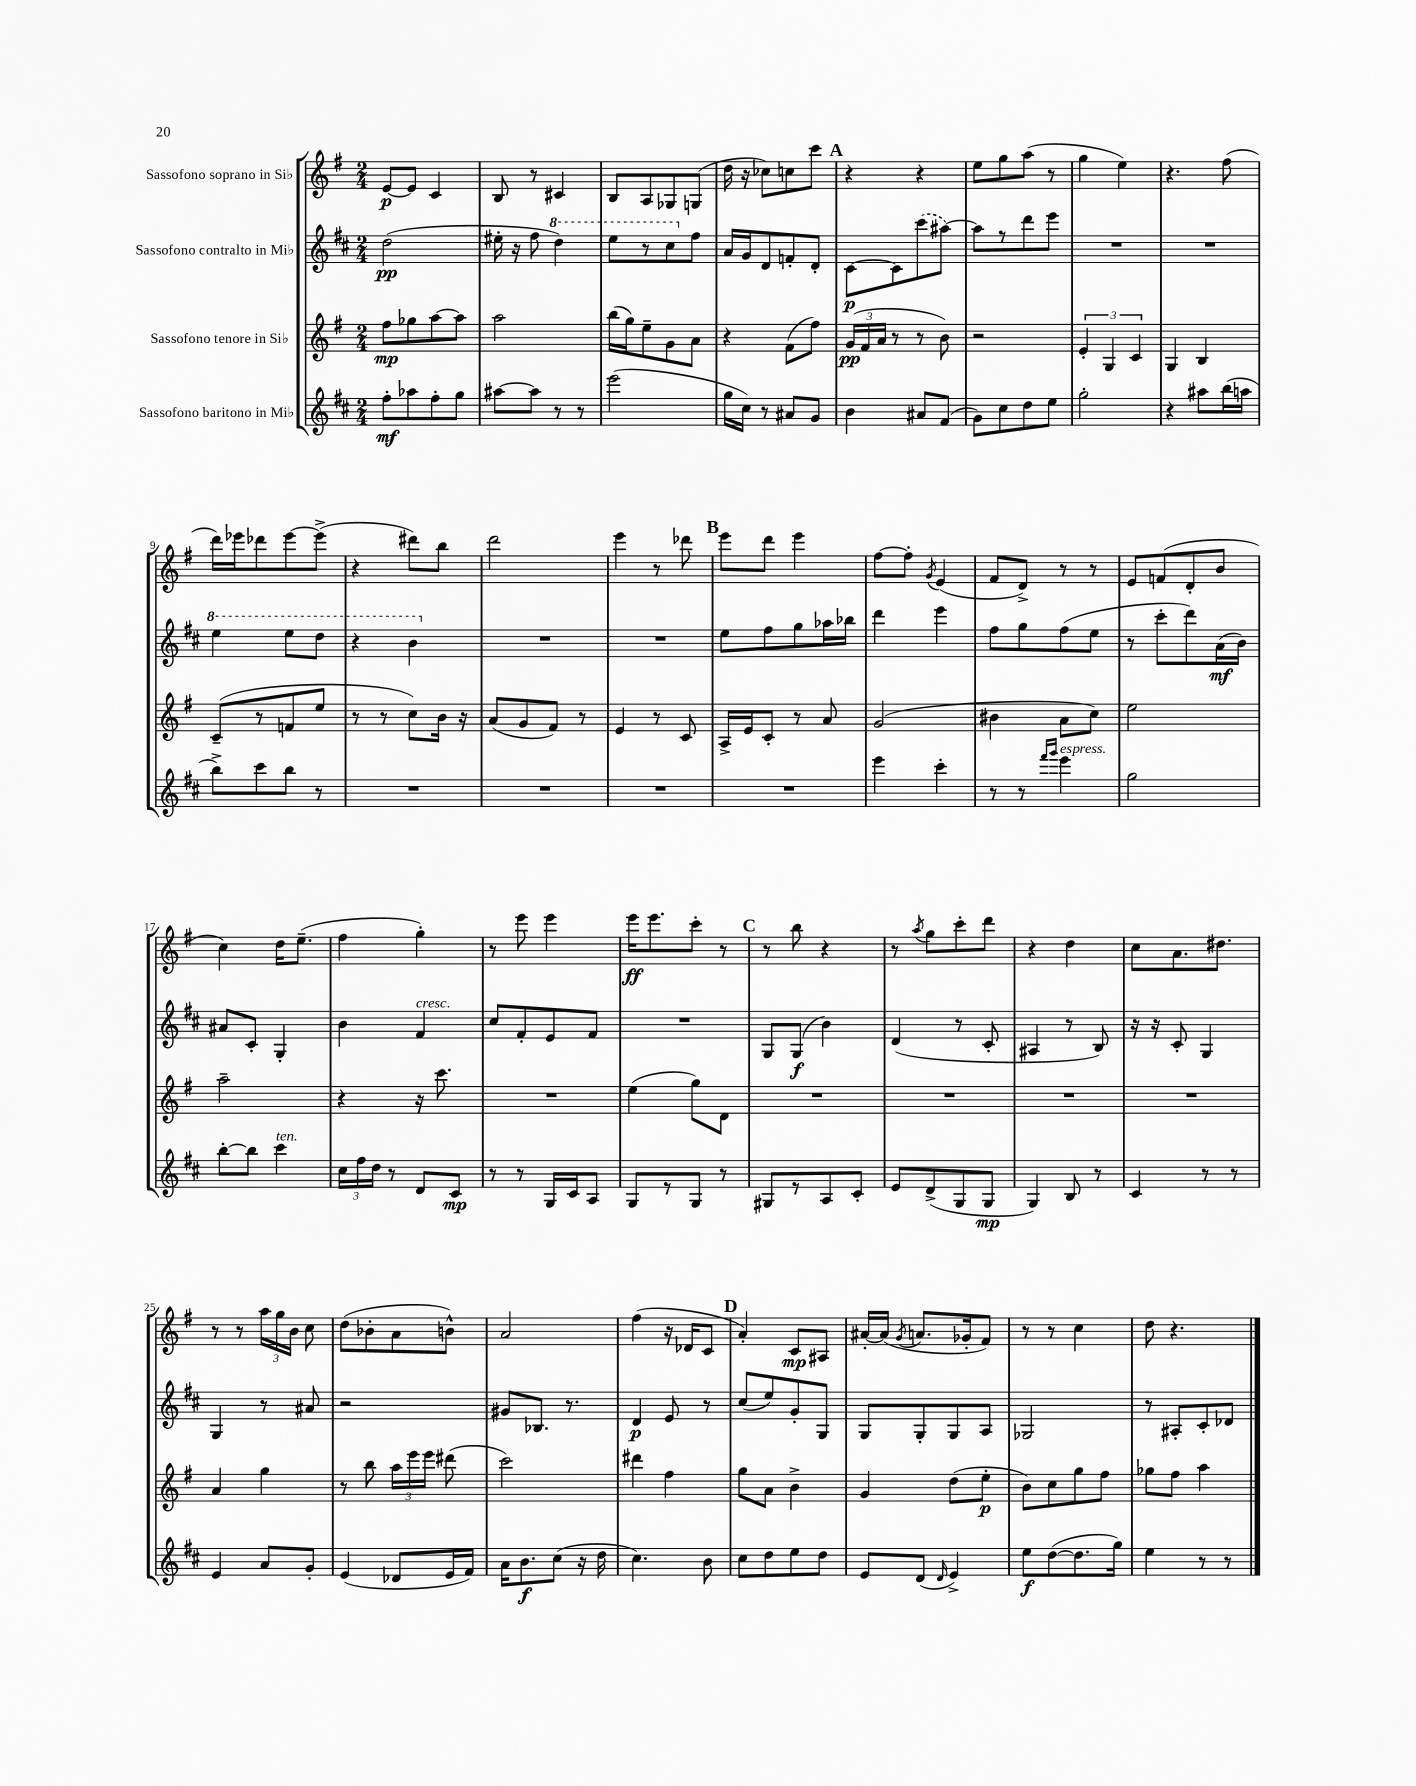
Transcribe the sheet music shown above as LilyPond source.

<<
\new StaffGroup <<
\new Staff = "s0" \with { instrumentName = "Sassofono soprano in Sib" } {
    \clef treble \key g \major \numericTimeSignature \time 2/4
    \autoBeamOff e'8[~\p e'8] c'4 |
    b8 r8 cis'4 |
    b8[ a8 ges8 g8]( |
    d''16 r16 ces''8[) c''8 c'''8] |
    \mark \markup { \bold "A" } r4 r4 |
    e''8[ g''8 a''8]( r8 |
    g''4 e''4) |
    r4. fis''8( |
    d'''16[) ees'''16 des'''8 ees'''8~ ees'''8]->( |
    r4 dis'''8[) b''8] |
    d'''2 |
    e'''4 r8 des'''8 |
    \mark \markup { \bold "B" } e'''8[ d'''8] e'''4 |
    fis''8[~ fis''8]-. \acciaccatura { g'8 } e'4( |
    fis'8[ d'8]->) r8 r8 |
    e'8[ f'8( d'8-. b'8] |
    c''4) d''16[ e''8.]--( |
    fis''4 g''4-.) |
    r8 e'''8 e'''4 |
    e'''16[\ff e'''8. c'''8]-. r8 |
    \mark \markup { \bold "C" } r8 b''8 r4 |
    r8 \acciaccatura { a''8 } g''8[ c'''8-. d'''8] |
    r4 d''4 |
    c''8[ a'8. dis''8.] |
    r8 r8 \tuplet 3/2 { a''16[ g''16 b'16] } c''8 |
    d''8[( bes'8-. a'8 b'8]-^) |
    a'2 |
    fis''4( r16 des'16[ c'8] |
    \mark \markup { \bold "D" } a'4-.) c'8[\mp ais8] |
    ais'16[~-. ais'16]( \acciaccatura { g'8 } a'8.[ ges'16-. fis'8]) |
    r8 r8 c''4 |
    d''8 r4. \bar "|." |
}
\new Staff = "s1" \with { instrumentName = "Sassofono contralto in Mib" } {
    \clef treble \key d \major \numericTimeSignature \time 2/4
    \autoBeamOff d''2\pp( |
    eis''16-. r16 fis''8 \ottava #1 d'''4) |
    e'''8[ r8 cis'''8 \ottava #0 fis''8] |
    a'16[ g'16 d'8 f'8-. d'8]-. |
    \mark \markup { \bold "A" } cis'8[~\p cis'8 \once \slurDashed cis'''8( ais''8]~) |
    ais''8[ r8 d'''8 e'''8] |
    R2 |
    R2 |
    \ottava #1 e'''4 e'''8[ d'''8] |
    r4 b''4 \ottava #0 |
    R2 |
    R2 |
    \mark \markup { \bold "B" } e''8[ fis''8 g''8 aes''16 bes''16] |
    d'''4 e'''4 |
    fis''8[ g''8 fis''8( e''8] |
    r8 cis'''8[-. d'''8) a'16\mf( b'16]) |
    ais'8[ cis'8]-. g4-. |
    b'4 fis'4^\markup { \italic "cresc." } |
    cis''8[ fis'8-. e'8 fis'8] |
    R2 |
    \mark \markup { \bold "C" } g8[ g8]\f( b'4) |
    d'4( r8 cis'8-. |
    ais4 r8 b8) |
    r16 r16 cis'8-. g4 |
    g4 r8 ais'8 |
    r2 |
    gis'8[ bes8.] r8. |
    d'4\p e'8 r8 |
    \mark \markup { \bold "D" } cis''8[( e''8) g'8-. g8] |
    g8[ g8-. g8 a8] |
    ges2 |
    r8 ais8[-. cis'8-. des'8] \bar "|." |
}
\new Staff = "s2" \with { instrumentName = "Sassofono tenore in Sib" } {
    \clef treble \key g \major \numericTimeSignature \time 2/4
    \autoBeamOff fis''8[\mp ges''8 a''8~ a''8] |
    a''2 |
    b''16[( g''16) e''8-- g'8 a'8] |
    r4 fis'8[( fis''8]) |
    \mark \markup { \bold "A" } \tuplet 3/2 { g'16[\pp( fis'16 a'16] } r8 r8 b'8) |
    r2 |
    \tuplet 3/2 { e'4-. g4 c'4 } |
    g4 b4 |
    c'8[--( r8 f'8 e''8] |
    r8 r8 c''8[) b'16] r16 |
    a'8[( g'8 fis'8]) r8 |
    e'4 r8 c'8 |
    \mark \markup { \bold "B" } a16[-> e'16 c'8]-. r8 a'8 |
    g'2( |
    bis'4 a'8[ c''8]) |
    e''2 |
    a''2-- |
    r4 r16 c'''8. |
    R2 |
    e''4( g''8[) d'8] |
    \mark \markup { \bold "C" } R2 |
    R2 |
    R2 |
    R2 |
    a'4 g''4 |
    r8 b''8 \tuplet 3/2 { a''16[ e'''16 e'''16] } dis'''8( |
    c'''2) |
    dis'''4 fis''4 |
    \mark \markup { \bold "D" } g''8[ a'8] b'4-> |
    g'4 d''8[( e''8]-.\p |
    b'8[) c''8 g''8 fis''8] |
    ges''8[ fis''8] a''4 \bar "|." |
}
\new Staff = "s3" \with { instrumentName = "Sassofono baritono in Mib" } {
    \clef treble \key d \major \numericTimeSignature \time 2/4
    \autoBeamOff fis''8[-.\mf aes''8 fis''8-. g''8] |
    ais''8[~ ais''8] r8 r8 |
    e'''2( |
    g''16[ cis''16]) r8 ais'8[ g'8] |
    \mark \markup { \bold "A" } b'4 ais'8[ fis'8]( |
    g'8[) cis''8 d''8 e''8] |
    g''2-. |
    r4 ais''8[ b''16( a''16] |
    b''8[->) cis'''8 b''8] r8 |
    R2 |
    R2 |
    R2 |
    \mark \markup { \bold "B" } R2 |
    e'''4 cis'''4-. |
    r8 r8 \grace { fis'''16[ g'''16] } e'''4^\markup { \italic "espress." } |
    g''2 |
    b''8[~-. b''8] cis'''4^\markup { \italic "ten." } |
    \tuplet 3/2 { cis''16[ fis''16 d''16] } r8 d'8[ cis'8]\mp |
    r8 r8 g16[ cis'16 a8] |
    g8[ r8 g8] r8 |
    \mark \markup { \bold "C" } gis8[ r8 a8 cis'8]-. |
    e'8[ d'8->( g8 g8]\mp |
    g4) b8 r8 |
    cis'4 r8 r8 |
    e'4 a'8[ g'8]-. |
    e'4( des'8[ e'16 fis'16]) |
    a'16[ b'8.\f cis''8]( r16 d''16 |
    cis''4.) b'8 |
    \mark \markup { \bold "D" } cis''8[ d''8 e''8 d''8] |
    e'8[ d'8]( \grace { d'16 } e'4->) |
    e''8[\f d''8~( d''8. g''16]) |
    e''4 r8 r8 \bar "|." |
}
>>
>>
